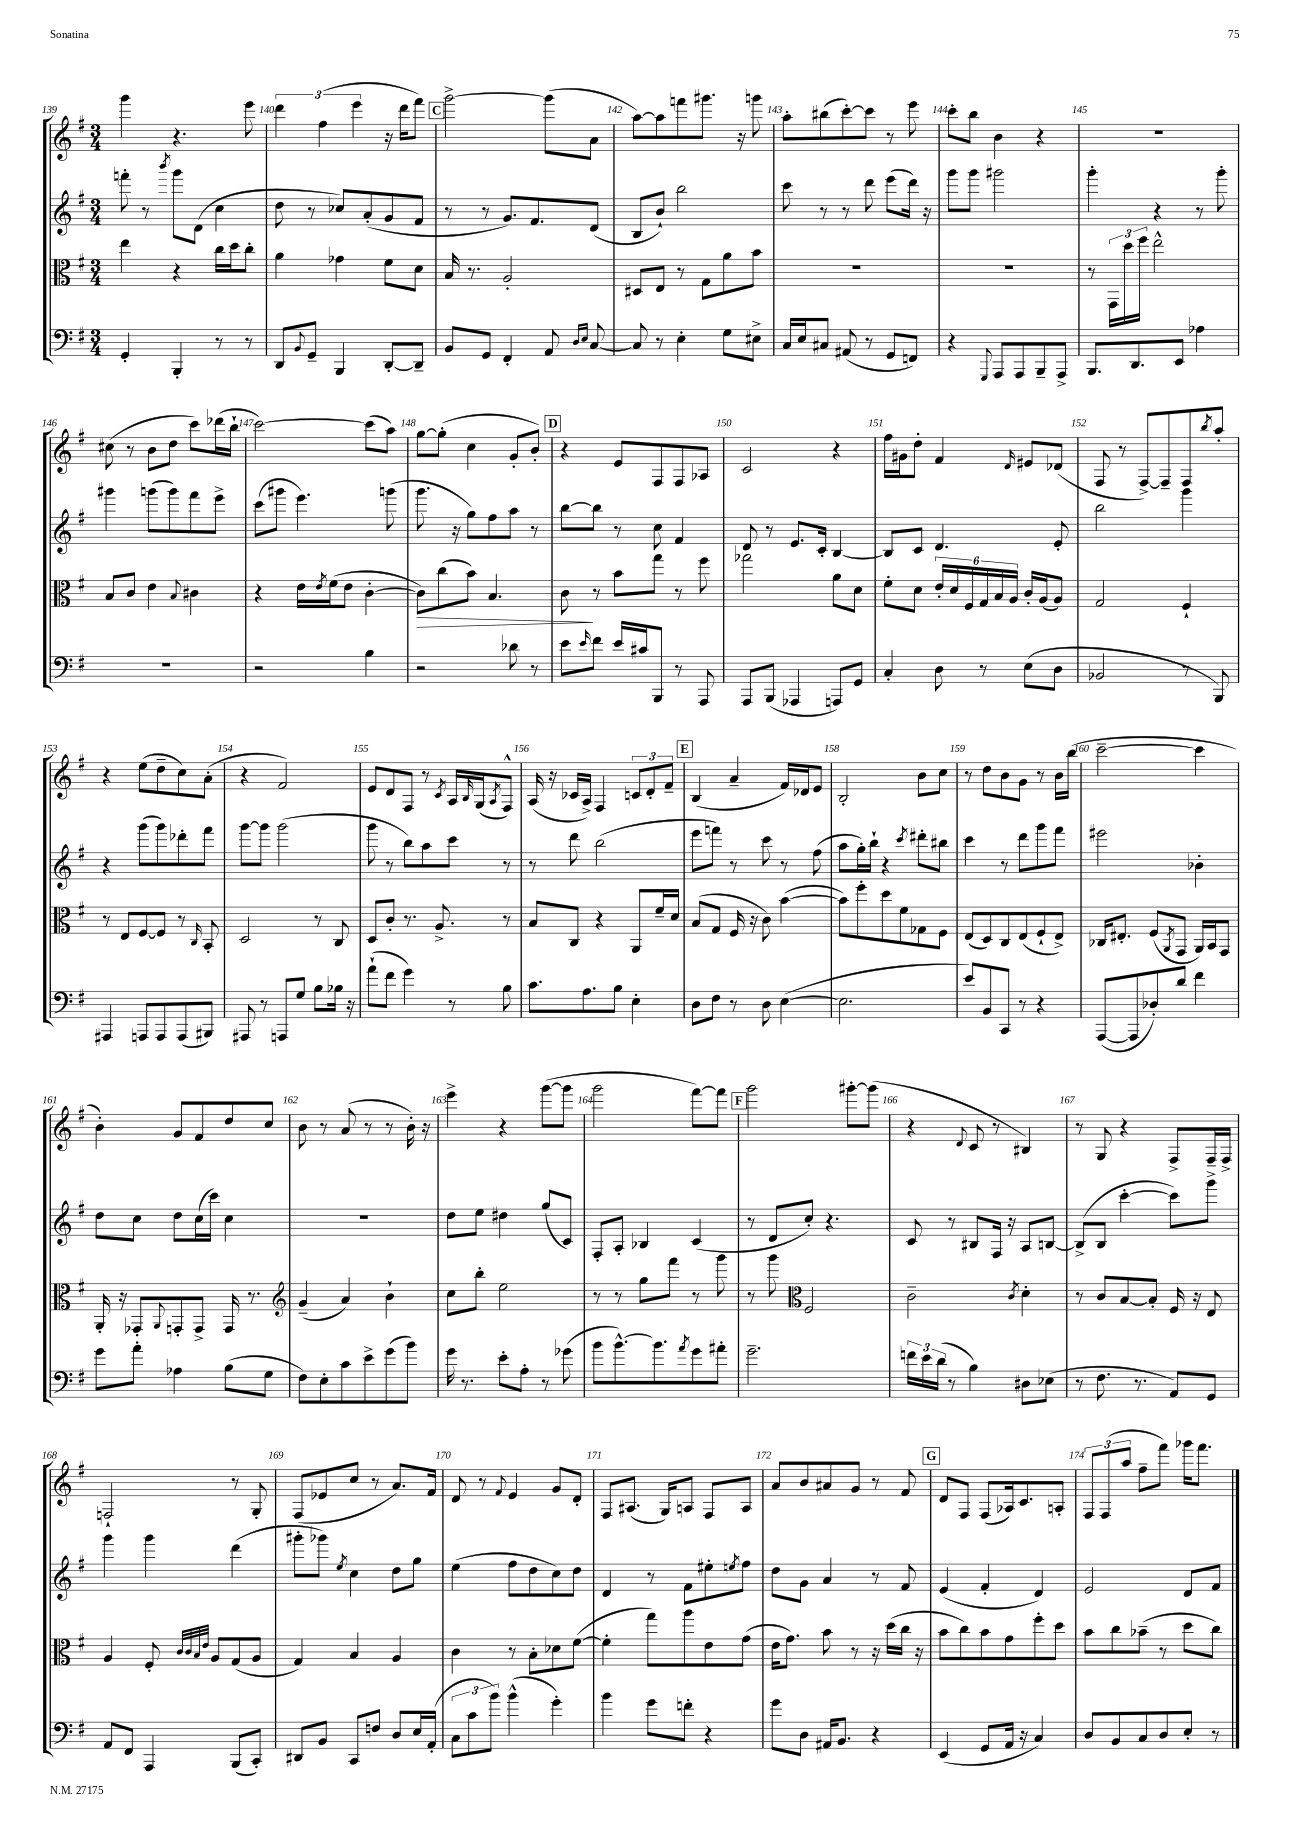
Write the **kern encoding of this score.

**kern	**kern	**dynam	**kern	**kern
*part4	*part3	*part3	*part2	*part1
*staff4	*staff3	*staff3	*staff2	*staff1
*clefF4	*clefC3	*	*clefG2	*clefG2
*k[f#]	*k[f#]	*	*k[f#]	*k[f#]
*M3/4	*M3/4	*	*M3/4	*M3/4
=139	=139	=139	=139	=139
4GG'/	4ee\	.	8fffn'\	4ggg\
.	.	.	8r	.
.	.	.	8qbbb/	.
4BBB'/	4r	.	8ggg\L	4.r
.	.	.	(8d\J	.
8r	16cc\LL	.	4cc\	.
.	16dd\J	.	.	.
8r	8cc'\J	.	.	8eee\
=140	=140	=140	=140	=140
8DD/L	4a\	.	8dd\	6ddd\
8qqBB/	.	.	.	.
8GG~/J	.	.	8r	.
.	.	.	.	(6ff#\
4BBB/	4g-X\	.	8cc-X/L)	.
.	.	.	.	6eee\
.	.	.	(8a'/	.
[8DD'/L	8f#\L	.	8g/	16r
.	.	.	.	16ddd\KL
8DD~/J]	8d\J	.	8f#/J	8fff#\J)
!!LO:REH:place=s1:t=C
=141	=141	=141	=141	=141
8BB/L	16B/	.	8r	[2ggg^\
.	8.r	.	.	.
8GG/J	.	.	8r	.
4FF#'/	2A'/	.	8.g/L)	.
.	.	.	8.f#/	.
8AA/	.	.	.	(8ggg\L]
16qqD/LL	.	.	.	.
16qqE/JJ	.	.	.	.
[8C/	.	.	(8d/J	8a\J
=142	=142	=142	=142	=142
8C/]	8D#X/L	.	8B/L	[8aa\L)
8r	8E/J	.	8b`/J)	8aa\]
4E'\	8r	.	2bb\	8fffn\
.	8G\L	.	.	8.ggg#X\J
8G\L	8a\	.	.	.
.	.	.	.	16r
8E#X^\J	8b\J	.	.	8gggn\
=143	=143	=143	=143	=143
16C/LL	2.r	.	8ccc\	8aa'\L
16E/J	.	.	.	.
8C#X/J	.	.	8r	(8bb#X\
(8AA#X/	.	.	8r	[8ccc'\)
8r	.	.	8ddd\	8ccc\J]
8GG/L	.	.	(8eee\L	8r
8FFn/J)	.	.	16ddd\Jk)	8eee\
.	.	.	16r	.
=144	=144	=144	=144	=144
4r	2.r	.	8ggg\L	8ccc'\L
.	.	.	8ggg\J	8bb\J
8qqGGG/	.	.	.	.
8AAA/L	.	.	2ggg#X\	4b\
8AAA/	.	.	.	.
8BBB~/	.	.	.	4r
8AAA^/J	.	.	.	.
=145	=145	=145	=145	=145
8.BBB/L	8r	.	4ggg'\	2.r
.	24GG\LL	.	.	.
.	24dd\	.	.	.
8.DD/	.	.	.	.
.	24ff#\JJ	.	.	.
.	2ee^^\	.	4r	.
8EE/J	.	.	.	.
4A-X\	.	.	8r	.
.	.	.	8ggg'\	.
!!LO:LB:g=z
=146	=146	=146	=146	=146
2.r	8B/L	.	4ggg#X\	(8cc#X\
.	8c/J	.	.	8r
.	4e\	.	(8gggn\L	8b\L
.	.	.	8ggg\)	8dd\J
.	8qqB/	.	.	.
.	4c#X\	.	8fff#\	8ccc\L)
.	.	.	8eee^\J	(16ddd-X\L
.	.	.	.	16bb`\JJ
=147	=147	=147	=147	=147
2r	4r	.	(8ccc\L	[2ccc\)
.	.	.	8ggg#X\J	.
.	16e\LL	.	4.eee\)	.
.	8qe/	.	.	.
.	(16f#\J	.	.	.
.	8e\J	.	.	.
4B\	[4c'\	.	.	(8ccc\L]
.	.	.	(8gggn\	8aa\J)
=148	=148	=148	=148	=148
!	!	!LO:HP:b	!	!
2r	8c\L])	>	8.ggg\	[8gg\L
.	(8cc\	.	.	(8gg'\J]
.	.	.	16r	.
.	8b\J)	.	8gg\L)	4cc\
.	4.B/	.	8ff#\	.
8d-X\	.	.	8aa\J	8g'/L
8r	.	.	8r	8b'/J)
!!LO:REH:place=s1:t=D
=149	=149	=149	=149	=149
8e\L	8c\	.	[8bb\L	4r
16qqe/	.	.	.	.
8f#\J	8r	]	8bb\J]	.
16e/LL	8b\L	.	8r	8e/L
16c#X/J	.	.	.	.
8BBB/J	8gg\J	.	8cc\	8F#/
8r	8r	.	4f#/	8F#/
8AAA/	8ff#\	.	.	8A-X/J
=150	=150	=150	=150	=150
8AAA/L	2gg-X\	.	8d/	2c/
(8BBB/J	.	.	8r	.
4AAA-X/	.	.	8.e/L	.
.	.	.	16c'/Jk	.
8AAAn/L)	8a\L	.	[4B/	4r
8GG/J	8d\J	.	.	.
=151	=151	=151	=151	=151
4C'/	8f#'\L	.	8B/L]	16ff#\LL
.	.	.	.	16g#X\J
.	8d\J	.	8c/J	8dd'\J
8D\	24e'/LL	.	4.d/	4f#/
.	24d/	.	.	.
.	24F#/	.	.	.
8r	24G/	.	.	.
.	24B/	.	.	.
.	24A/JJ	.	.	.
.	.	.	.	16qqd/
(8E\L	16c'/LL	.	.	8e#X/L
.	(16A/J	.	.	.
8D\J	8A/J)	.	8e'/	(8d-X/J
=152	=152	=152	=152	=152
2BB-X/	2G/	.	2bb\	8F#/
.	.	.	.	8r
.	.	.	.	[8F#^/L)
.	.	.	.	8F#~/]
8r	4F#`/	.	4ggg\	8F#/
.	.	.	.	8qbb/
8BBB/)	.	.	.	8aa'/J
!!LO:LB:g=z
=153	=153	=153	=153	=153
4AAA#X/	8r	.	4r	4r
.	8E/L	.	.	.
8AAAn/L	[8F#/	.	(8ggg\L	(8ee\L
8AAA/	8F#/J]	.	8ggg\)	8dd~\
(8AAA/	8r	.	8ddd-X'\	8cc\)
.	16qqC/	.	.	.
8BBB#X/J)	8BB'/	.	8fff#\J	(8a'\J
=154	=154	=154	=154	=154
8AAA#X/	2D/	.	[8ggg\L	4r
8r	.	.	8ggg\J]	.
8AAAn/L	.	.	(2ggg\	2f#/)
8G/J	.	.	.	.
8B\L	8r	.	.	.
16B-X\Jk	8C/	.	.	.
16r	.	.	.	.
=155	=155	=155	=155	=155
(8a`\L	8D/L	.	8ggg\	8e/L
8f#\J	8c'/J	.	8r	8d/
4g\)	8.r	.	8bb\L)	8F#/J
.	.	.	8aa\	8r
.	8.A^/	.	.	.
.	.	.	.	8qc/
8r	.	.	8ccc\J	16A/LL
.	.	.	.	16qqB/
.	.	.	.	(16G/J
.	.	.	.	8qA/
8B\	8r	.	8r	8F#^^/J)
=156	=156	=156	=156	=156
8.c\L	8B/L	.	8r	(16A/
.	.	.	.	16r
.	8C/J	.	8ddd\	16c-X/LL
8.A\	.	.	.	16A^/JJ)
.	4r	.	(2bb\	4F#/
8B\J	.	.	.	.
4E'\	8AA/L	.	.	12cn/L
.	.	.	.	12d'/
.	16f#~/L	.	.	.
.	.	.	.	12f#~/J
.	16d/JJ	.	.	.
!!LO:REH:place=s1:t=E
=157	=157	=157	=157	=157
8D\L	(8B/L	.	8eee\L	(4B/
8F#\J	8G/J	.	8fffn\J)	.
8r	16F#/	.	8r	4a~/
.	16r	.	.	.
8D\	8c\)	.	8ccc\	.
([4E\	([4b\	.	8r	16f#/LL)
.	.	.	.	16d-X/J
.	.	.	(8ff#\	8e/J
=158	=158	=158	=158	=158
2.E\]	8b\L])	.	8aa\L	2B'/
.	8ff#'\	.	16gg'\L)	.
.	.	.	16bb`\JJ	.
.	8dd\	.	4r	.
.	8f#\	.	.	.
.	.	.	8qccc/	.
.	8G-X\	.	8ddd#X'\L	8b\L
.	8F#\J	.	8bb#X\J	8cc\J
=159	=159	=159	=159	=159
8e/L)	(8E/L	.	4ccc\	8r
8BB/	8D/)	.	.	8dd\L
8CC/J	8C/	.	8r	8b\
8r	(8E/	.	8ddd\L	8g\J
4r	8F#`/	.	8ggg\	8r
.	8E^/J)	.	8fff#\J	16b\LL
.	.	.	.	(16bb\JJ
=160	=160	=160	=160	=160
([8AAA/L	16C-X/KL	.	2eee#X\	[2ccc~\
.	8.E#X'/J	.	.	.
8AAA/]	.	.	.	.
8D-X'/)	(8F#/L	.	.	.
.	8qAA/	.	.	.
8d/J	8GG/J	.	.	.
4f#\	16AA/LL)	.	4b-X'\	4ccc\]
.	16BB/J	.	.	.
.	8GG/J	.	.	.
!!LO:LB:g=z
=161	=161	=161	=161	=161
8g\L	16AA'/	.	8dd\L	4b'\)
.	16r	.	.	.
8a'\J	8GG-X'/L	.	8cc\J	.
.	8qqAA/	.	.	.
4A-X\	8GGn'/	.	8dd\L	8g/L
.	8GG^/J	.	(16cc\L	8f#/
.	.	.	16ccc\JJ)	.
(8B\L	16GG/	.	4cc\	8dd/
.	8.r	.	.	.
8G\J	.	.	.	8cc/J
=162	=162	=162	=162	=162
*	*clefG2	*	*	*
8F#\L)	(4g~/	.	2.r	8b\
8E'\	.	.	.	8r
8c\	4a/)	.	.	(8a/
8e^\	.	.	.	8r
(8g\	4b`\	.	.	8r
8b\J)	.	.	.	16b'\)
.	.	.	.	16r
=163	=163	=163	=163	=163
16g\	8cc\L	.	8dd\L	4eee^\
8.r	.	.	.	.
.	8bb'\J	.	8ee\J	.
8e'\L	2ee\	.	4dd#X\	4r
8A'\J	.	.	.	.
8r	.	.	(8gg/L	([8ggg\L
(8g-X\	.	.	8c/J)	8ggg\J]
=164	=164	=164	=164	=164
8b\L	8r	.	8F#'/L	2ggg\
[8.b^^\)	8r	.	8A'/J	.
.	8gg\L	.	4B-X/	.
8.b\]	.	.	.	.
.	8fff#\J	.	.	.
8qa/	.	.	.	.
8g\	8r	.	(4c/	[8fff#\L)
8a#X'\J	8ggg\	.	.	8fff#\J]
!!LO:REH:place=s1:t=F
=165	=165	=165	=165	=165
2.g~\	8r	.	8r	2ggg\
.	8ggg\	.	8d/L	.
*	*clefC3	*	*	*
.	2F#/	.	8cc'/J)	.
.	.	.	4.r	.
.	.	.	.	[8ggg#X'\L
.	.	.	.	(8ggg#\J]
=166	=166	=166	=166	=166
24fn\LL	2c~\	.	8c/	4r
24e\	.	.	.	.
(24d\JJ	.	.	.	.
8r	.	.	8r	.
.	.	.	.	8qqd/
4B\)	.	.	8B#X/L	8c/
.	.	.	16F#/Jk	8r
.	.	.	16r	.
.	8qc/	.	.	.
8D#X\L	4d'\	.	8A/L	4B#X/)
(8E-X\J	.	.	[8Bn/J	.
=167	=167	=167	=167	=167
8r	8r	.	(8B^/L]	8r
8.F#\	8c/L	.	8B/J	8G/
.	[8B/	.	[4ccc'\	4r
8.r	.	.	.	.
.	8B'/J]	.	.	.
8AA/L)	16F#/	.	8ccc\L])	8F#^/L
.	16r	.	.	.
8GG/J	8E/	.	8ggg^\J	16F#~/L
.	.	.	.	16F#^/JJ
!!LO:LB:g=z
=168	=168	=168	=168	=168
8AA/L	4A/	.	4ggg\	2Fn`/
8FF#/J	.	.	.	.
4AAA/	8F#'/	.	4ggg\	.
.	32qqc/LLL	.	.	.
.	32qqc/	.	.	.
.	32qqB/	.	.	.
.	32qqe/JJJ	.	.	.
.	8A/L	.	.	.
(8BBB/L	(8G/	.	(4ddd\	8r
8CC'/J)	8A/J	.	.	8G'/
=169	=169	=169	=169	=169
8DD#X/L	4G/)	.	8ggg#X'\L	(8F#/L
8BB/J	.	.	8ggg-X\J)	8e-X/
.	.	.	8qee/	.
8CC/L	4B/	.	4cc\	8cc/J
8Fn/J	.	.	.	8r
8D/L	4A/	.	8dd\L	8.a/L)
16E/L	.	.	8gg\J	.
(16AA'/JJ	.	.	.	16f#/Jk
=170	=170	=170	=170	=170
12C\L	4c\	.	(4ee\	8d/
12c\	.	.	.	.
.	.	.	.	8r
12b\J)	.	.	.	.
.	.	.	.	8qqf#/
(4b^^\	8r	.	8ff#\L	4e/
.	8B'\L	.	8dd\	.
4g'\)	8d-X\	.	8cc\)	8g/L
.	([8f#\J	.	8dd\J	8d'/J
=171	=171	=171	=171	=171
4b\	4f#'\]	.	4d/	8F#/L
.	.	.	.	(8.A#X/J
8g\L	8gg\L)	.	8r	.
.	.	.	.	16G/KL)
8fn'\J	8aa\	.	8f#\L	8An/J
4r	8e\	.	8ee#X'\	8F#/L
.	.	.	8qeen/	.
.	(8g\J	.	8ff#\J	8A/J
=172	=172	=172	=172	=172
8g\L	16e\KL	.	8dd\L	8a/L
.	8.g\J)	.	.	.
8D\J	.	.	8g\J	8b/
16AA#X/KL	8b\	.	4a/	8a#X/
8.BB/J	.	.	.	.
.	8r	.	.	8g/J
4r	16r	.	8r	8r
.	(16dd\LL	.	.	.
.	16cc\JJ	.	8f#/	8f#/
.	16r	.	.	.
!!LO:REH:place=s1:t=G
=173	=173	=173	=173	=173
(4EE/	8b\L	.	(4e/	8d/L
.	8cc\)	.	.	8F#/J
8GG/L	8b\	.	4f#'/	(8F#/L
16AA/Jk	8g\	.	.	16A-X/k)
16r	.	.	.	8.c/
4C/)	8ff#'\	.	4d/)	.
.	8dd\J	.	.	8An'/J
=174	=174	=174	=174	=174
8D/L	8b\L	.	2e/	12F#/L
.	.	.	.	(12F#/
8BB/	8cc\	.	.	.
.	.	.	.	12aa/J
8C/	(8b-X~\J	.	.	8ff#~\L
8D/	8r	.	.	8fff#\J)
8E'/J	8dd\L	.	8d/L	16ggg-X\KL
.	.	.	.	8.fff#\J
8r	8cc\J)	.	8f#/J	.
==	==	==	==	==
*-	*-	*-	*-	*-
